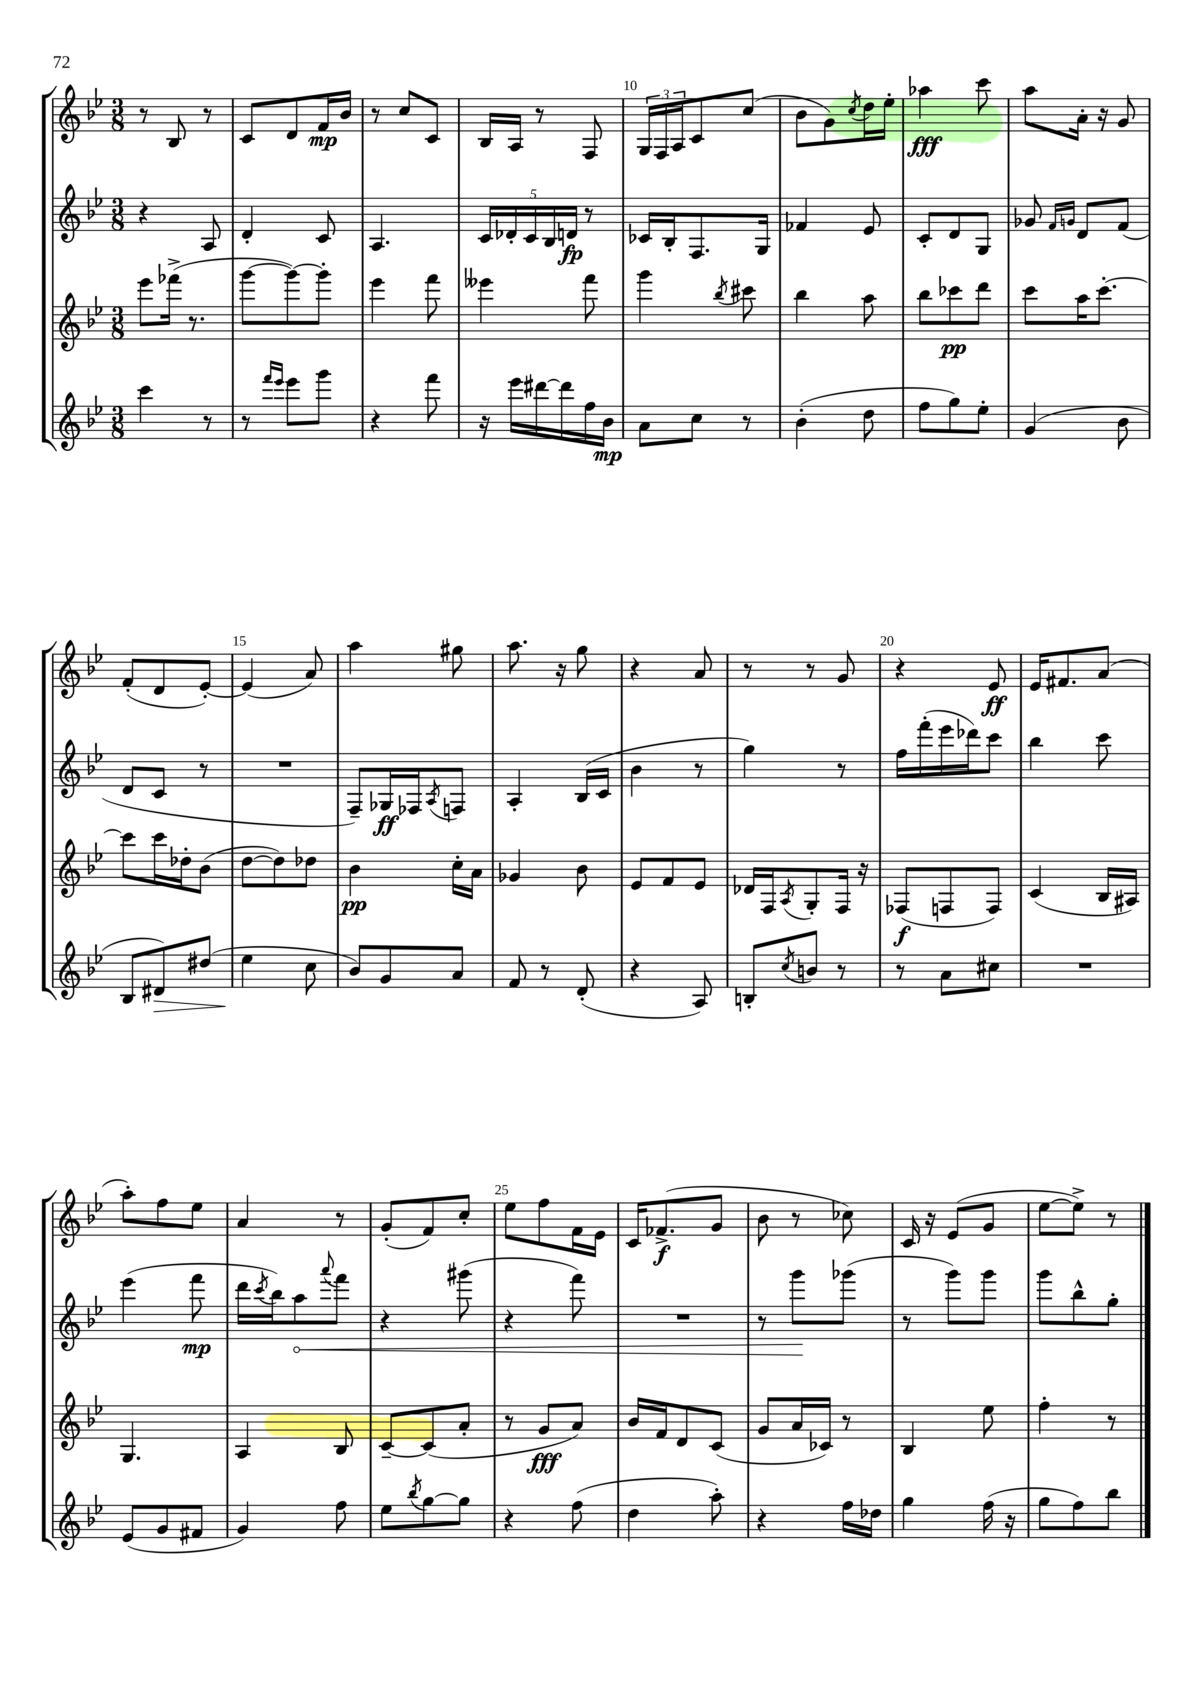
<<
\new StaffGroup <<
\new Staff = "s0" {
    \clef treble \key bes \major \numericTimeSignature \time 3/8
    r8 bes8 r8 |
    c'8 d'8 f'16\mp bes'16 |
    r8 c''8 c'8 |
    bes16 a16 r8 f8 |
    \tuplet 3/2 { g16 f16 a16 } c'8 c''8( |
    bes'8 g'8) \acciaccatura { c''8 } d''16 ees''16-. |
    aes''4\fff c'''8 |
    a''8 a'16-. r16 g'8 |
    f'8-.( d'8 ees'8~-.) |
    ees'4( a'8) |
    a''4 gis''8 |
    a''8. r16 g''8 |
    r4 a'8 |
    r8 r8 g'8 |
    r4 ees'8\ff |
    ees'16 fis'8. a'8( |
    a''8-.) f''8 ees''8 |
    a'4 r8 |
    g'8-.( f'8) c''8-. |
    ees''8 f''8 f'16 ees'16 |
    c'16 fes'8.->\f( g'8 |
    bes'8 r8 ces''8) |
    c'16 r16 ees'8( g'8 |
    ees''8~ ees''8->) r8 \bar "|." |
}
\new Staff = "s1" {
    \clef treble \key bes \major \numericTimeSignature \time 3/8
    r4 a8 |
    d'4-. c'8 |
    a4. |
    \tuplet 5/4 { c'16 des'16-. c'16 bes16 d'16\fp } r8 |
    ces'16 bes16-. f8. g16 |
    fes'4 ees'8 |
    c'8-. d'8 g8 |
    ges'8 \grace { f'16 g'16 } d'8 f'8( |
    d'8 c'8 r8 |
    R4. |
    f8--) ges16\ff fes16 \acciaccatura { a8 } f8 |
    a4-. bes16( c'16 |
    bes'4 r8 |
    g''4) r8 |
    f''16 f'''16-.( ees'''16 des'''16) c'''8 |
    bes''4 c'''8 |
    ees'''4( f'''8\mp |
    d'''16 \acciaccatura { c'''8 } bes''16) \once \override Hairpin.circled-tip = ##t a''8\< \appoggiatura { a'''8 } f'''8 |
    r4 gis'''8( |
    r4 f'''8) |
    R4. |
    r8 g'''8\! ges'''8( |
    r8 g'''8) g'''8 |
    g'''8 bes''8-^ g''8-. \bar "|." |
}
\new Staff = "s2" {
    \clef treble \key bes \major \numericTimeSignature \time 3/8
    ees'''8 fes'''16->( r8. |
    g'''8~ g'''8~) g'''8-. |
    ees'''4 f'''8 |
    eeses'''4 f'''8 |
    g'''4 \acciaccatura { bes''8 } cis'''8 |
    bes''4 a''8 |
    bes''8 ces'''8\pp d'''8 |
    c'''8 a''16 c'''8.~-. |
    c'''8 c'''16 des''16-. bes'8( |
    d''8~ d''8) des''8 |
    bes'4\pp c''16-. a'16 |
    ges'4 bes'8 |
    ees'8 f'8 ees'8 |
    des'16 f16 \acciaccatura { a8 } g8-. f16 r16 |
    fes8\f( f8 f8) |
    c'4( bes16 ais16) |
    g4. |
    a4 bes8 |
    c'8~-- c'8( a'8-. |
    r8 g'8\fff a'8) |
    bes'16 f'16 d'8 c'8( |
    g'8 a'16 ces'16) r8 |
    bes4 ees''8 |
    f''4-. r8 \bar "|." |
}
\new Staff = "s3" {
    \clef treble \key bes \major \numericTimeSignature \time 3/8
    c'''4 r8 |
    r8 \grace { f'''16 ees'''16 } ees'''8 g'''8 |
    r4 f'''8 |
    r16 ees'''16 dis'''16~ dis'''16 f''16 bes'16\mp |
    a'8 c''8 r8 |
    bes'4-.( d''8 |
    f''8 g''8) ees''8-. |
    g'4( bes'8 |
    bes8 dis'8\>) dis''8( |
    ees''4\! c''8 |
    bes'8) g'8 a'8 |
    f'8 r8 d'8-.( |
    r4 a8) |
    b8-. \acciaccatura { c''8 } b'8 r8 |
    r8 a'8 cis''8 |
    R4. |
    ees'8( g'8 fis'8 |
    g'4) f''8 |
    ees''8 \acciaccatura { bes''8 } g''8~ g''8 |
    r4 f''8( |
    d''4 a''8-.) |
    r4 f''16 des''16 |
    g''4 f''16( r16 |
    g''8 f''8) bes''8 \bar "|." |
}
>>
>>
\layout { \context { \Score currentBarNumber = #6 \override BarNumber.break-visibility = ##(#f #t #t) barNumberVisibility = #(every-nth-bar-number-visible 5) } }
